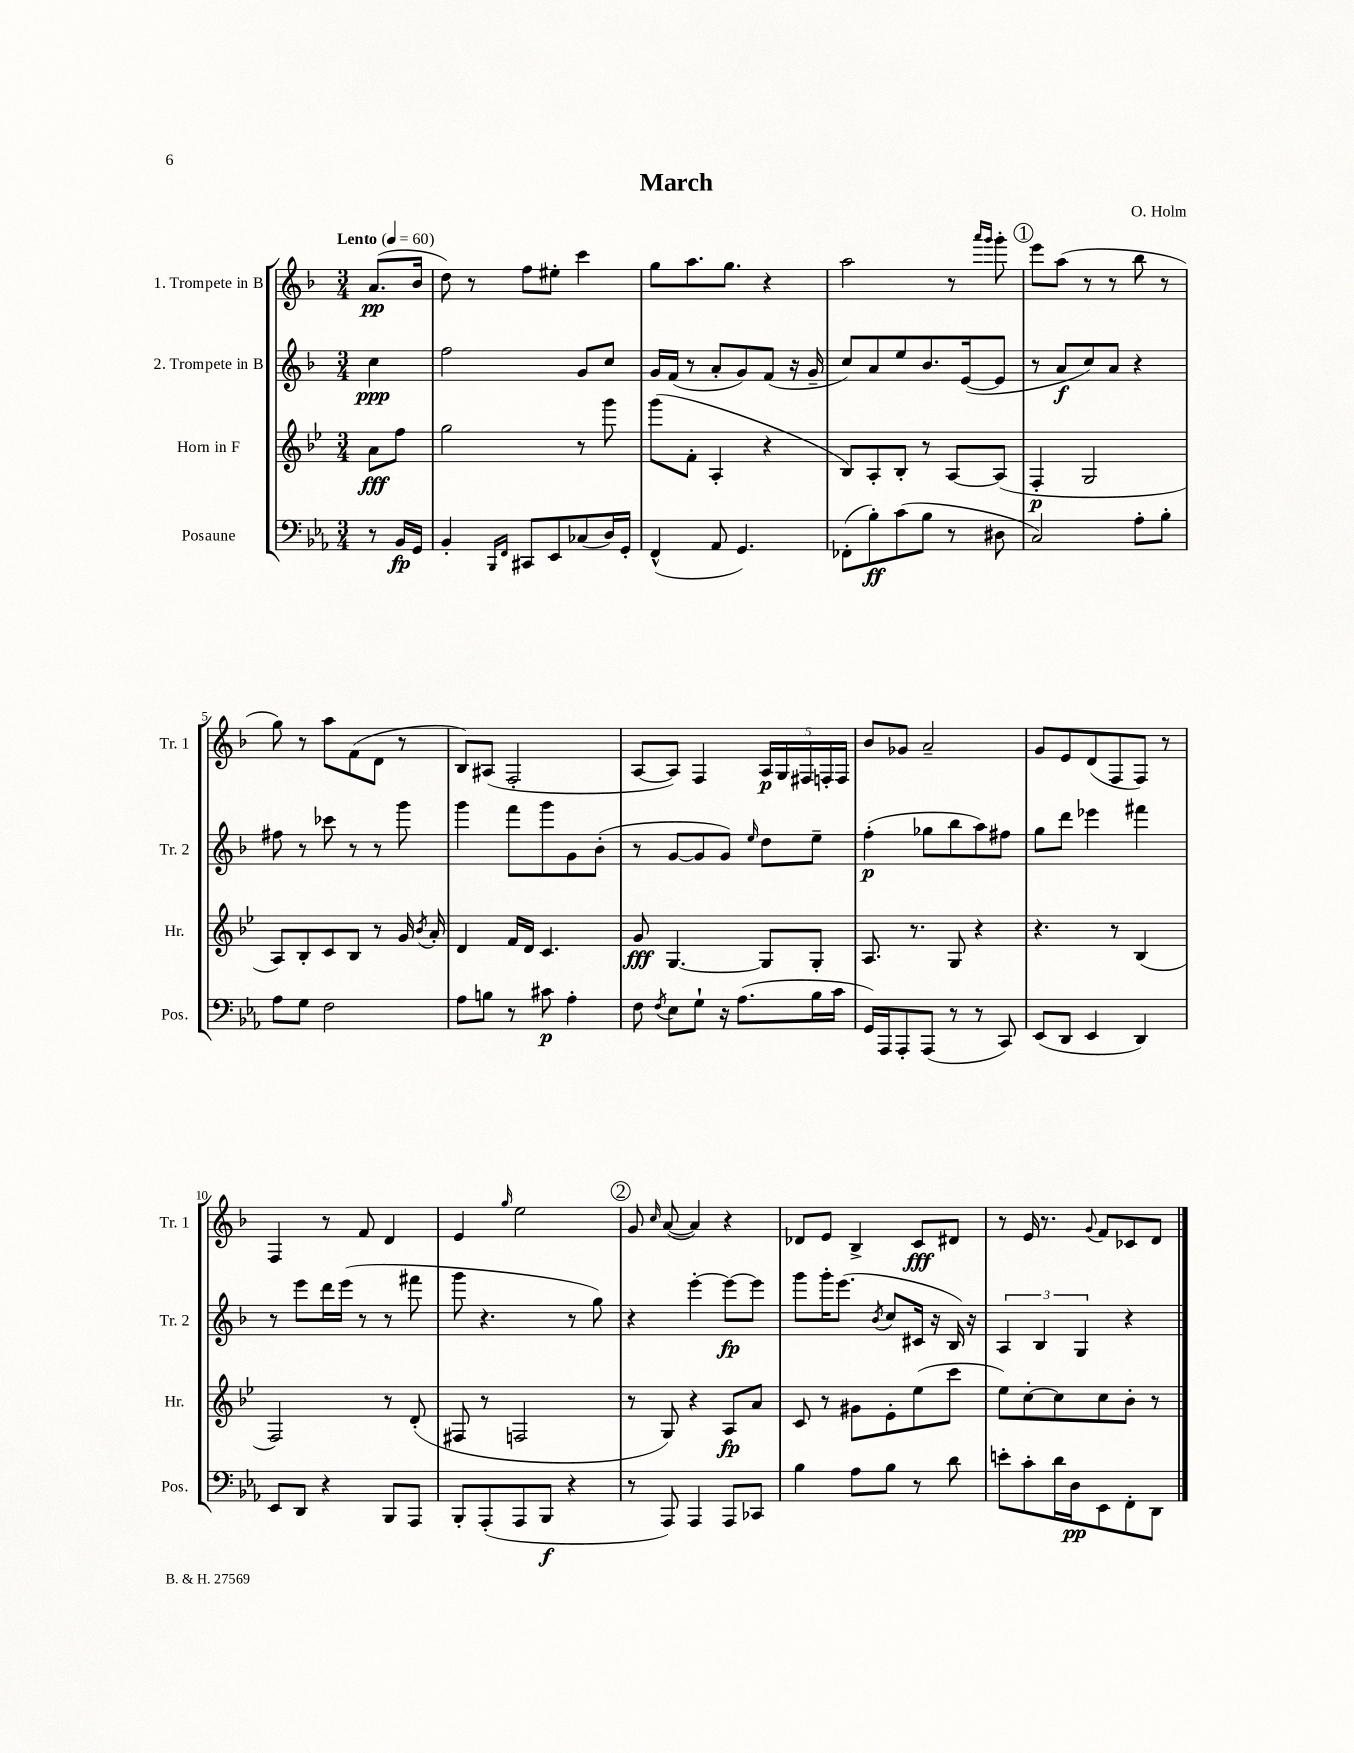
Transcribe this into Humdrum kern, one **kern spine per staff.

**kern	**kern	**kern	**kern
*staff4	*staff3	*staff2	*staff1
*clefF4	*clefG2	*clefG2	*clefG2
*k[b-e-a-]	*k[b-e-]	*k[b-]	*k[b-]
*M3/4	*M3/4	*M3/4	*M3/4
*MM60	*MM60	*MM60	*MM60
8r	8a	4cc	(8.a
16BB-	8ff	.	.
16GG	.	.	16b-
=	=	=	=
4BB-'	2gg	2ff	8dd)
.	.	.	8r
16qqBBB-	.	.	.
16qqFF	.	.	.
8CC#	.	.	8ff
8EE-	.	.	8ee#'
(8C-	8r	8g	4ccc
16D)	8ggg	8cc	.
16GG'	.	.	.
=	=	=	=
(4FF^^	(8ggg	16g	8gg
.	.	(16f	.
.	8f'	8r	8.aa
8AA-	4A'	8a'	.
.	.	.	8.gg
4.GG)	.	8g)	.
.	4r	(8f	4r
.	.	16r	.
.	.	16g~	.
=	=	=	=
(8FF-'	8B-)	8cc)	2aa
8B-')	8A'	8a	.
(8c	8B-'	8ee	.
8B-	8r	8.b-	.
8r	[8A	.	8r
.	.	([16e	.
.	.	.	16qqaaa
.	.	.	16qqggg
8D#	(8A]	8e]	8ggg'
=	=	=	=
2C)	4F'	8r	8eee
.	.	8a	(8aa
.	2G	8cc)	8r
.	.	8a	8r
8A-'	.	4r	8bb-
8B-'	.	.	8r
=	=	=	=
8A-	8A)	8ff#	8gg)
8G	8B-'	8r	8r
2F	8c	8ccc-	8aa
.	8B-	8r	(8f
.	8r	8r	8d
.	16g	8ggg	8r
.	8qb-	.	.
.	16a'	.	.
=	=	=	=
8A-	4d	4ggg	8B-)
8B	.	.	(8A#
8r	16f	8fff	2F'
.	16d	.	.
8c#	4.c	8ggg	.
4A-'	.	8g	.
.	.	(8b-'	.
=	=	=	=
8F	8g	8r	[8A
8qF	.	.	.
8E-	[4.G	[8g	8A])
8G`	.	8g]	4F
16r	.	8g)	.
(8.A-	.	.	.
.	.	16qqee	.
.	8G]	8dd	20A
.	.	.	20G
.	.	.	20F#
16B-	8G'	8ee~	.
.	.	.	20F'
16c	.	.	.
.	.	.	20F
=	=	=	=
16GG)	8.A	(4ff'	8b-
16AAA-	.	.	.
8AAA-'	.	.	8g-
.	8.r	.	.
(8AAA-	.	8gg-	2a~
8r	8G	8bb-	.
8r	4r	8aa)	.
8CC)	.	8ff#	.
=	=	=	=
(8EE-	4.r	8gg	8g
8DD	.	8ddd	8e
4EE-	.	4eee-	(8d
.	8r	.	8F
4DD)	(4B-	4fff#	8F)
.	.	.	8r
=	=	=	=
8EE-	2F)	8r	4F
8DD	.	8eee	.
4r	.	16ddd	8r
.	.	(16eee	.
.	.	8r	8f
8BBB-	8r	8r	4d
8AAA-	(8d'	8fff#	.
=	=	=	=
8BBB-'	8F#	8ggg	4e
(8AAA-'	8r	4.r	.
.	.	.	16qqgg
8AAA-	2F	.	2ee
8BBB-	.	.	.
4r	.	8r	.
.	.	8gg)	.
=	=	=	=
8r	8r	4r	8g
.	.	.	16qqcc
8AAA-)	8G)	.	([8a
4AAA-	4r	[4eee'	4a])
8AAA-	8A	8eee_	4r
8CC-	8a	8eee]	.
=	=	=	=
4B-	8c	8ggg	8d-
.	8r	16ggg'	8e
.	.	(8.eee	.
8A-	8g#	.	4B-^
.	.	8qb-	.
8B-	8e-'	8cc	.
8r	(8ee-	16c#	8c
.	.	16r	.
8d	8ccc	16B-)	8d#
.	.	16r	.
=	=	=	=
8e'	8ee-)	6A	8r
8c'	[8cc'	.	16e
.	.	6B-	.
.	.	.	8.r
16d	8cc]	.	.
16D	.	.	.
.	.	6G	.
.	.	.	8qqg
8EE-	8cc	.	8f
8FF'	8b-'	4r	8c-
8DD	8r	.	8d
==	==	==	==
*-	*-	*-	*-
